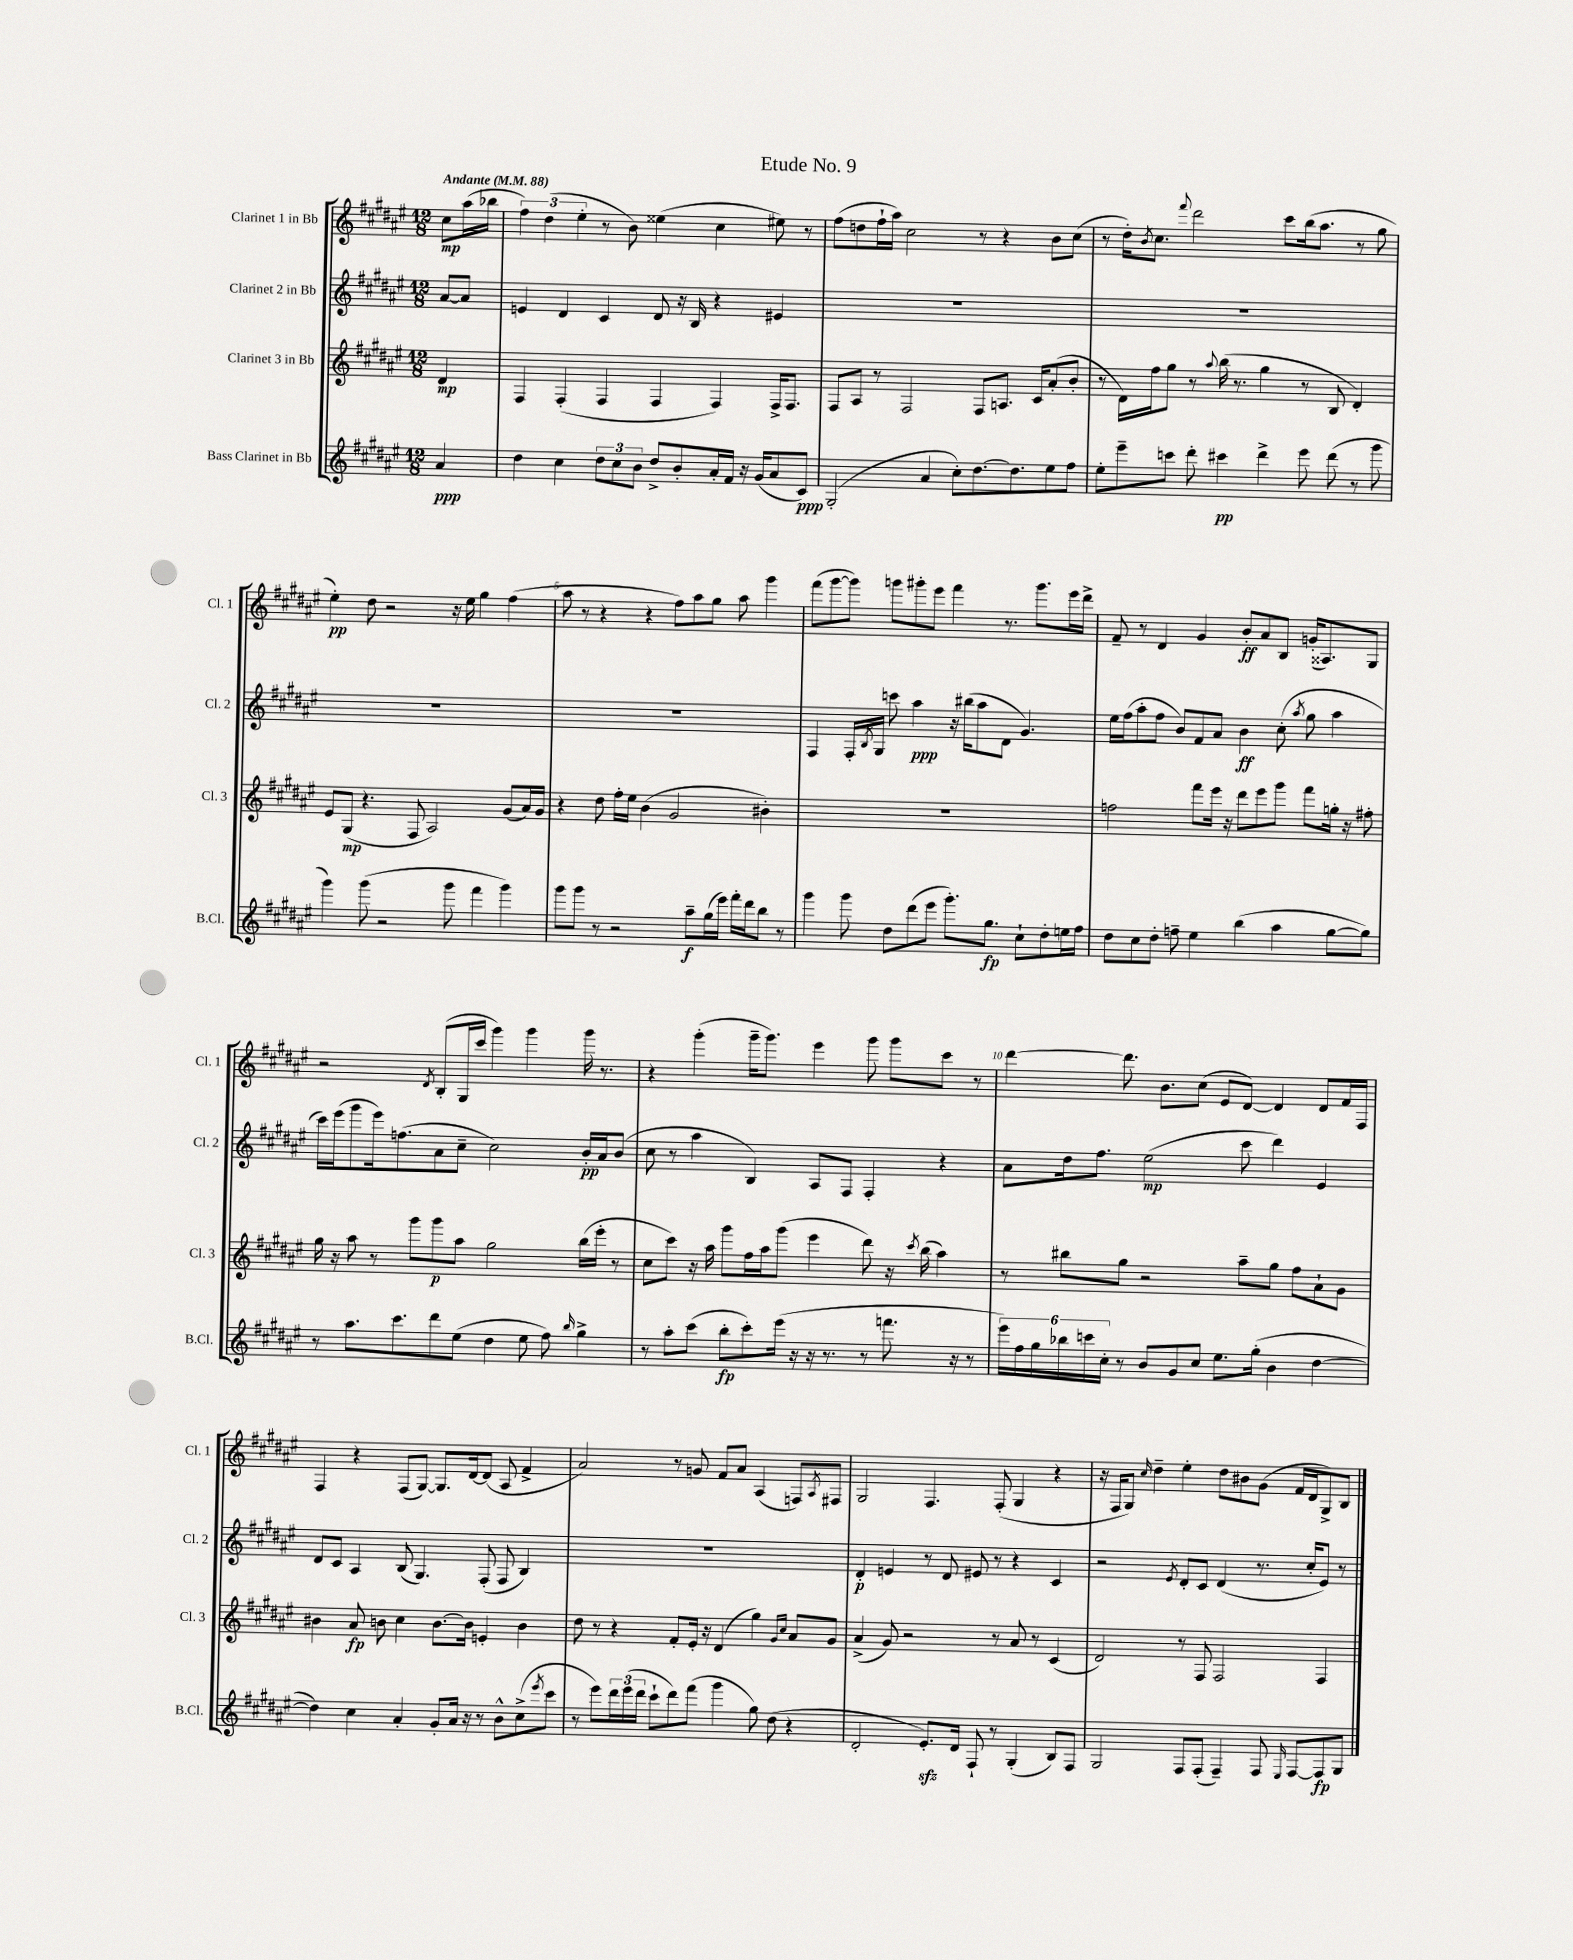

**kern	**kern	**kern	**kern
*staff4	*staff3	*staff2	*staff1
*clefG2	*clefG2	*clefG2	*clefG2
*k[f#c#g#d#a#e#]	*k[f#c#g#d#a#e#]	*k[f#c#g#d#a#e#]	*k[f#c#g#d#a#e#]
*M12/8	*M12/8	*M12/8	*M12/8
*MM88	*MM88	*MM88	*MM88
4a#	4d#	[8a#	8cc#
.	.	8a#]	(16aa#
.	.	.	16bb-
=	=	=	=
4dd#	4F#	4e	6ff#)
.	.	.	(6dd#
4cc#	(4F#'	4d#	.
.	.	.	6ee#'
12dd#	4F#	4c#	8r
12cc#	.	.	.
.	.	.	8b)
12b	.	.	.
8dd#^	4F#	8d#	(4ee##
8b'	.	16r	.
.	.	16B	.
16a#'	4F#)	4r	4cc#
16f#	.	.	.
16r	.	.	.
(16g#	.	.	.
8a#	16F#^	4e#	8ee#)
.	8.F#	.	.
8c#)	.	.	8r
=	=	=	=
(2G#'	8F#	1.r	(8ff#
.	8A#	.	8dd
.	8r	.	16ff#`
.	.	.	16aa#)
.	2F#	.	2cc#
4a#	.	.	.
8cc#')	.	.	.
[8.dd#	8F#	.	8r
.	8.A	.	4r
8.dd#]	.	.	.
.	16c#	.	.
8ee#	(8a#'	.	8b
8ff#	8b'	.	(8cc#
=	=	=	=
8ee#'	8r	1.r	8r
8eee#~	16d#)	.	16dd#')
.	.	.	8qb
.	16ff#	.	8.cc#
8ccc	8gg#	.	.
.	.	.	8qqfff#
8ddd#'	8r	.	2ddd#
.	8qqaa#	.	.
4ccc#	(16bb	.	.
.	8.r	.	.
4ddd#^	4gg#	.	.
.	.	.	8ccc#
8eee#	8r	.	(16bb
.	.	.	8.aa#
(8ddd#	8B	.	.
8r	4d#')	.	8r
8ggg#	.	.	8gg#
=	=	=	=
4ggg#)	8e#	1.r	4ee#')
.	(8G#	.	.
(8ggg#	4.r	.	8dd#
2r	.	.	2r
.	8F#	.	.
.	2A#)	.	.
8ggg#	.	.	16r
.	.	.	16ee#
4fff#	.	.	4gg#
4ggg#)	(8g#	.	(4ff#
.	16a#)	.	.
.	16g#	.	.
=	=	=	=
8ggg#	4r	1.r	8aa#
8ggg#	.	.	8r
8r	8dd#	.	4r
2r	16ff#'	.	.
.	16ee#	.	.
.	(4b	.	4r
.	2g#	.	8ff#)
8aa#~	.	.	8aa#
(16gg#	.	.	8gg#
16eee#)	.	.	.
16fff#'	.	.	8aa#
16ddd#	.	.	.
8bb	4b#')	.	4ggg#
8r	.	.	.
=	=	=	=
4ggg#	1.r	4F#	(8fff#
.	.	.	[8ggg#
8ggg#	.	16F#'	8ggg#])
.	.	8qB	.
.	.	16G#	.
8dd#	.	8ccc	8ggg
(8ddd#	.	4aa#	8ggg#'
8eee#	.	.	8eee#
8.ggg#')	.	16r	4fff#
.	.	(16bb#	.
.	.	8aa#	.
8.gg#	.	.	.
.	.	8d#	8.r
8cc#`	.	4.g#)	.
.	.	.	8.ggg#
8dd#'	.	.	.
16ee	.	.	16eee#
16ff#	.	.	16ddd#^
=	=	=	=
8dd#	2ff	16ee#	8f#~
.	.	(16ff#	.
8cc#	.	8aa#'	8r
8dd#'	.	8ff#	4d#
8ff~	.	8b)	.
4ee#	8fff#	8f#	4g#
.	16eee#	8a#	.
.	16r	.	.
(4bb	8ddd#	4b	8b'
.	8eee#	.	8a#
4aa#	8ggg#	(8cc#'	8B
.	.	8qaa#	.
.	8fff#	8gg#	(16g'
.	.	.	8.A##)
[8gg#	16gg'	4aa#	.
.	16r	.	.
8gg#])	8ff#'	.	8G#
=	=	=	=
8r	16gg#	16ccc#)	2r
.	16r	(16eee#	.
8.aa#	8aa#	8ggg#	.
.	8r	16eee#)	.
8.ccc#	.	(8.ff	.
.	8ggg#	.	.
.	.	.	8qd#
8ddd#	8ggg#	8a#	(8B'
(8ee#	8aa#	8cc#~	16G#
.	.	.	16ccc#
4dd#	2gg#	2cc#)	4ggg#)
8ee#	.	.	4ggg#
8ff#)	.	.	.
16qqbb	.	.	.
4gg#^	(16bb	16b'	16ggg#
.	16eee#'	16a#	8.r
.	8r	(8b	.
=	=	=	=
8r	8cc#	8cc#	4r
8aa#'	8ccc#)	8r	.
(8ccc#	16r	4aa#	(4ggg#'
.	16aa#	.	.
8bb'	8ggg#	.	.
8ccc#')	16ff#	4B)	16ggg#~
.	16aa#	.	8.ggg#)
(16eee#	(8ggg#	.	.
16r	.	.	.
16r	4eee#	8A#	4eee#
8.r	.	.	.
.	.	8F#	.
8r	8ddd#)	4F#'	8ggg#
8.fff	16r	.	8ggg#
.	8qccc#	.	.
.	(16bb	.	.
.	4aa#)	4r	8ccc#
16r	.	.	.
8r	.	.	8r
=	=	=	=
24eee#)	8r	8a#	[4ddd#
24ff#	.	.	.
24gg#	.	.	.
24bb-	8bb#	16dd#	.
24ccc	.	.	.
.	.	8.ff#	.
24cc#'	.	.	.
8r	8gg#	.	8.ddd#]
8b	2r	(2ee#	.
.	.	.	8.b
8g#	.	.	.
8cc#	.	.	(8cc#
8.ee#	.	.	8e#
.	8aa#~	8ccc#	[8d#)
(16gg#'	.	.	.
4b	8gg#	4ddd#)	4d#]
.	8ff#	.	.
[4dd#	8a#`	4e#	8d#
.	8g#	.	16f#
.	.	.	16F#
=	=	=	=
4dd#])	4b#	8d#	4F#
.	.	8c#	.
4cc#	8a#	4A#	4r
.	8b	.	.
4a#'	4cc#	(8B	(8F#
.	.	4.G#)	[8G#)
8g#'	[8.b	.	8.G#]
16a#	.	.	.
16r	16b]	.	[16d#
8r	4e'	(8F#'	(8d#]
8b^^	.	8F#	8A#
(8cc#^	4b	4B)	4f#^
8qeee#	.	.	.
8ccc#	.	.	.
=	=	=	=
8r	8dd#	1.r	2a#)
8eee#)	8r	.	.
24ddd#	4r	.	.
(24eee#	.	.	.
24ddd#	.	.	.
8ccc#`	.	.	.
8ddd#)	8f#'	.	8r
(8fff#	16e#'	.	8g
.	16r	.	.
4ggg#	(4d#	.	8f#
.	.	.	8a#
8gg#)	4gg#)	.	(4A#
(8dd#	.	.	.
.	16qqg#	.	.
.	16qqcc#	.	.
4r	8a#	.	8F)
.	.	.	8qA#
.	8g#	.	8F#
=	=	=	=
2d#'	(4a#^	4d#'	2G#
.	8g#)	4e	.
.	2r	.	.
8.e#')	.	8r	4.F#
.	.	8d#	.
16d#	.	.	.
8F#`	.	8e#	.
8r	8r	8r	(8F#'
(4G#'	8a#	4r	4G#
.	8r	.	.
8B)	(4c#	4c#	4r
8F#	.	.	.
=	=	=	=
2G#	2d#)	2r	16r
.	.	.	16F#
.	.	.	8G#)
.	.	.	16qqcc#
.	.	.	4dd#~
.	.	8qe#	.
8F#	8r	8d#'	4ee#'
(8F#'	8F#	8c#	.
4F#~)	2F#	(4d#	8dd#
.	.	.	8b#
8F#	.	8.r	(8g#
16qqE#	.	.	.
[8F#	.	.	16f#
.	.	16cc#'	16d#
8F#]	4F#	8e#)	8G#^)
8G#	.	8r	8B
==	==	==	==
*-	*-	*-	*-
